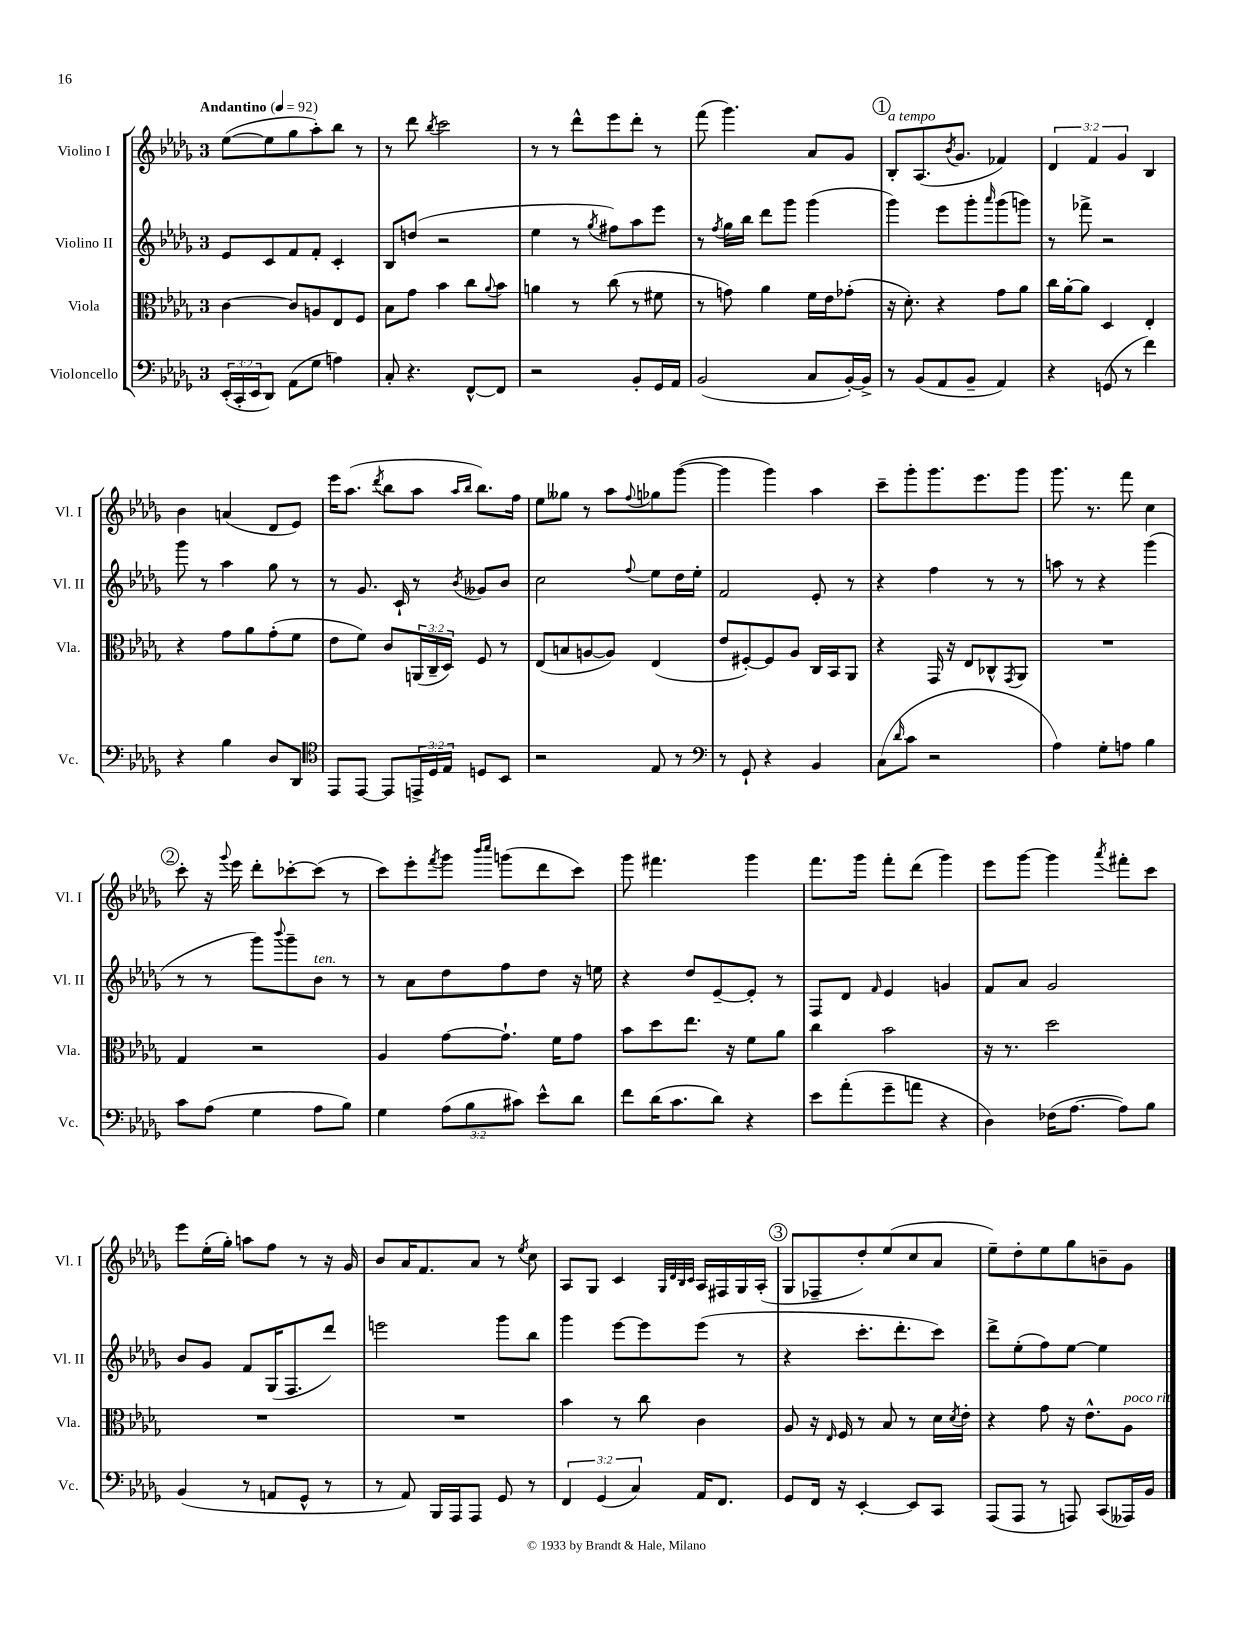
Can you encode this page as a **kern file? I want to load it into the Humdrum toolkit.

**kern	**kern	**kern	**kern
*staff4	*staff3	*staff2	*staff1
*clefF4	*clefC3	*clefG2	*clefG2
*k[b-e-a-d-g-]	*k[b-e-a-d-g-]	*k[b-e-a-d-g-]	*k[b-e-a-d-g-]
*M3/4	*M3/4	*M3/4	*M3/4
*MM92	*MM92	*MM92	*MM92
(24EE-'	[4c	8e-	([8ee-
24CC'	.	.	.
24EE-	.	.	.
8DD-)	.	8c	8ee-]
(8AA-	8c]	8f	8gg-
8G-	8A	8f'	8aa-')
4A)	8E-	4c'	8bb-
.	8F	.	8r
=	=	=	=
8C'	8B-	8B-	8r
4.r	8g-	(8dd	8ddd-
.	.	.	8qbb-
.	4b-	2r	2ccc
[8FF^^	8cc	.	.
.	8qqa-	.	.
8FF]	8b-	.	.
=	=	=	=
2r	4a	4ee-	8r
.	.	.	8r
.	8r	8r	8ddd-^^
.	.	8qgg-	.
.	(8cc	8ff#)	8eee-
8BB-'	8r	8aa-	8ddd-'
16GG-	8f#	8eee-	8r
16AA-	.	.	.
=	=	=	=
(2BB-	8r	8r	(8fff
.	.	8qff	.
.	8g)	16gg-	4.ggg-)
.	.	16bb-	.
.	4a-	8ddd-	.
.	.	8ggg-	.
8C	16f	(4ggg-	8a-
.	16e-	.	.
[16BB-')	(8g-'	.	8g-
16BB-^]	.	.	.
=	=	=	=
8r	16r	4ggg-)	8B-'
.	8.d-')	.	.
(8BB-	.	.	(8.A-
8AA-	4r	8eee-	.
.	.	.	8qb-
.	.	.	8.g-
8BB-~	.	8ggg-'	.
.	.	16qqaaa-	.
4AA-)	8g-	(8ggg-	4f-)
.	8a-	8ggg)	.
=	=	=	=
4r	16cc	8r	6d-
.	[16a-'	.	.
.	8a-]	8fff-^	.
.	.	.	6f
(8GG	4D-	2r	.
.	.	.	6g-
8r	.	.	.
4f)	4E-'	.	4B-
=	=	=	=
4r	4r	8ggg-	4b-
.	.	8r	.
4B-	8g-	4aa-	(4a
.	8a-	.	.
8D-	(8g-'	8gg-	8d-
8DD-	8f	8r	8e-)
=	=	=	=
*clefC4	*	*	*
8EE-	8e-	8r	16eee-
.	.	.	(8.aa-
[8EE-	8f)	8.g-	.
.	.	.	8qddd-
8EE-]	8c	.	8bb-
.	.	16c`	.
24EE^	(24AA	8r	8aa-
24D-	24C~	.	.
24E-	24D-)	.	.
.	.	.	16qqaa-
.	.	8qb-	16qqbb-
8D	8F	8g--	8.bb-)
8BB-	8r	8b-	.
.	.	.	16ff
=	=	=	=
2r	(8E-	2cc	8ee-
.	8B	.	8gg--
.	[8A	.	8r
.	8A])	.	8aa-
.	.	8qqff	8qqff
8E-	(4E-	8ee-	8gg-
8r	.	16dd-	([8ggg-
.	.	16ee-'	.
=	=	=	=
*clefF4	*	*	*
8r	8e-	2f	4ggg-]
8GG-`	[8F#')	.	.
4r	8F#]	.	4ggg-)
.	8A-	.	.
4BB-	16C	8e-'	4aa-
.	16BB-	.	.
.	8AA-	8r	.
=	=	=	=
(8C	4r	4r	8ccc~
16qqd-	.	.	.
8c	.	.	8ggg-'
2r	16GG-	4ff	8.ggg-
.	16r	.	.
.	8E-	.	.
.	.	.	8.eee-
.	8C-^^	8r	.
.	8qGG-	.	.
.	8AA-	8r	8ggg-
=	=	=	=
4A-)	2.r	8aa	8.ggg-
.	.	8r	.
.	.	.	8.r
8G-'	.	4r	.
8A	.	.	8fff
4B-	.	(4ggg-	4cc
=	=	=	=
8c	4G-	8r	8ccc'
(8A-	.	8r	16r
.	.	.	8qqggg-
.	.	.	16eee-
4G-	2r	8ggg-)	8ddd-'
.	.	8qqbbb-	.
.	.	8ggg-~	[8ccc-'
8A-	.	8b-	(8ccc-]
8B-)	.	8r	8r
=	=	=	=
4G-	4A-	8r	8ccc)
.	.	8a-	8eee-'
.	.	.	8qfff
(12A-	[8g-	8dd-	8ggg-
12B-	.	.	.
.	.	.	16qqbbb-
.	.	.	16qqcccc
.	8.g-`]	8ff	(8ggg
12c#)	.	.	.
8e-^^	.	8dd-	8ddd-
.	16f	.	.
8d-	8g-	16r	8ccc)
.	.	16ee	.
=	=	=	=
8f	8b-	4r	8ggg-
(16d-	8dd-	.	4.fff#
8.c	.	.	.
.	8.ee-	8dd-	.
8d-)	.	[8e-~	.
.	16r	.	.
4r	8f	8e-']	4ggg-
.	8a-	8r	.
=	=	=	=
8e-	4cc	8F	8.fff
(8a-'	.	8d-	.
.	.	.	16ggg-
.	.	16qqf	.
8g-~	2b-	4e-	8fff'
8a	.	.	(8ddd-
4r	.	4g	4ggg-)
=	=	=	=
4D-)	16r	8f	8eee-
.	8.r	.	.
.	.	8a-	[8ggg-
(16F-	2dd-	2g-	4ggg-]
[8.A-	.	.	.
.	.	.	8qaaa-
8A-])	.	.	8fff#'
8B-	.	.	8ccc
=	=	=	=
(4BB-	2.r	8b-	8eee-
.	.	8g-	(16ee-'
.	.	.	16gg-')
8r	.	8f	8aa
8AA	.	(16G-	8ff
.	.	8.F	.
8GG-^^	.	.	8r
8r	.	8ddd-)	16r
.	.	.	16g-
=	=	=	=
8r	2.r	2eee	8b-
8AA-)	.	.	16a-
.	.	.	8.f
16BBB-	.	.	.
16AAA-	.	.	.
8AAA-	.	.	8a-
8GG-	.	8ggg-	8r
.	.	.	8qee-
8r	.	8bb-	8cc
=	=	=	=
6FF	4b-	4ggg-	8A-
.	.	.	8G-
(6GG-	.	.	.
.	8r	[8eee-	4c
6C)	.	.	.
.	8cc	8eee-]	.
.	.	.	32qqG-
.	.	.	32qqd-
.	.	.	32qqB-
.	.	.	32qqc
16AA-	4c	(8eee-	16A-
8.FF	.	.	16F#
.	.	8r	16G-
.	.	.	(16A-'
=	=	=	=
8GG-	8A-	4r	8G-
16FF	16r	.	8F-~
.	16qqE-	.	.
16r	16F	.	.
[4EE-'	8r	8.ccc'	8dd-')
.	8B-	.	(8ee-
.	.	8.ddd-'	.
8EE-]	8r	.	8cc
8CC	16d-	8ccc)	8a-
.	8qd-	.	.
.	16e-'	.	.
=	=	=	=
(8AAA-	4r	8ddd-^	8ee-~)
8AAA-	.	(8ee-'	8dd-'
8r	8g-	8ff)	8ee-
8AAA)	16r	[8ee-	8gg-
.	8.e-^^	.	.
(8CC	.	4ee-]	8b~
16AAA--)	8A-	.	8g-
16BB-	.	.	.
==	==	==	==
*-	*-	*-	*-
